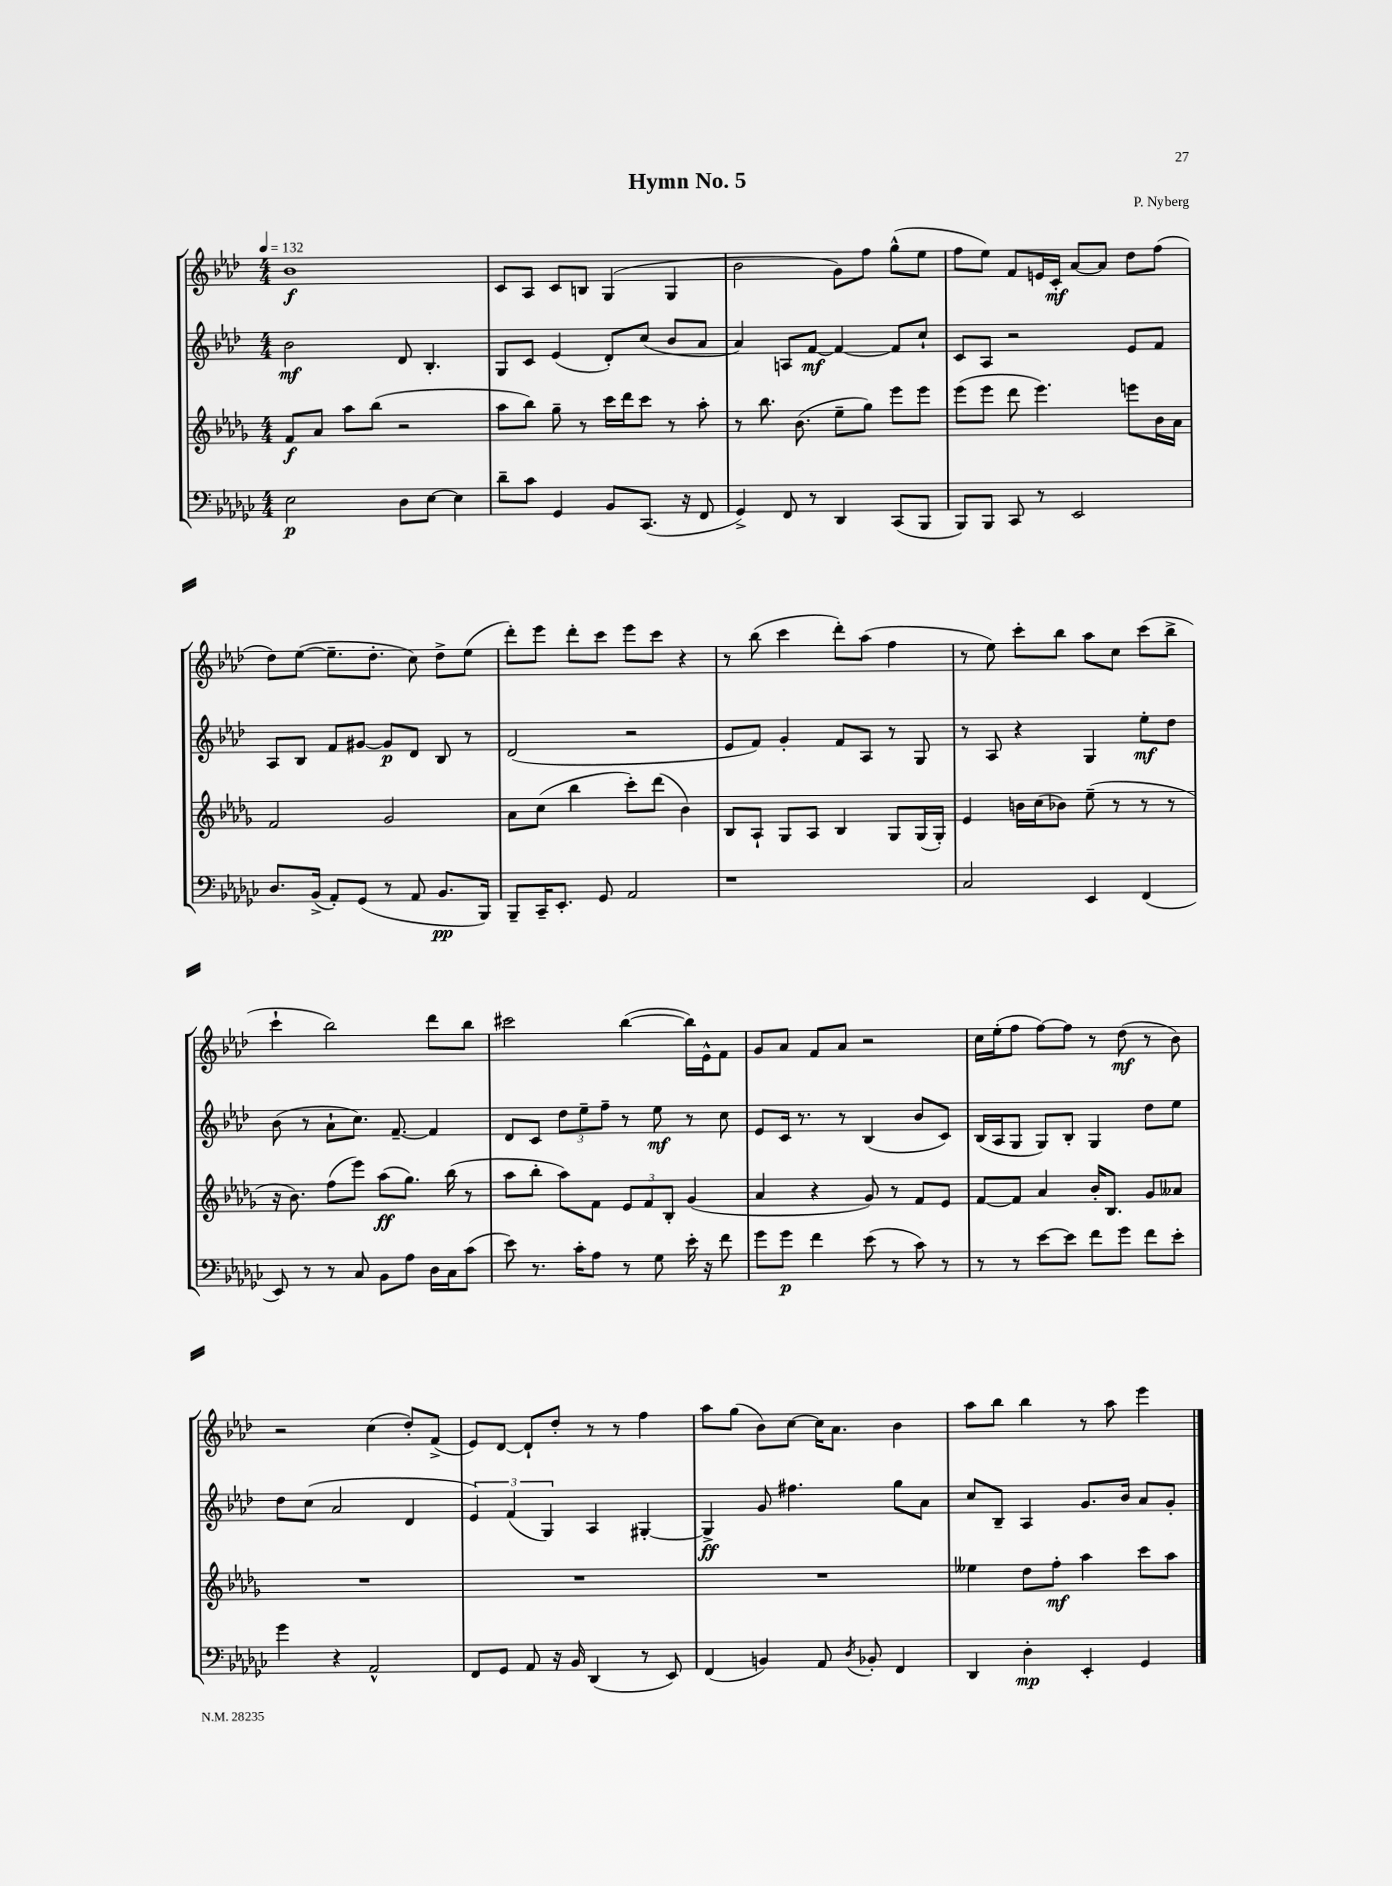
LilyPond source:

\header { title = "Hymn No. 5" composer = "P. Nyberg" }
<<
\new StaffGroup <<
\new Staff = "s0" {
    \clef treble \key aes \major \numericTimeSignature \time 4/4 \tempo 4 = 132
    \autoBeamOff bes'1\f |
    c'8[ aes8] c'8[ b8] g4( g4 |
    bes'2 g'8[) f''8] g''8[-^( ees''8] |
    f''8[ ees''8]) f'8[ e'16 c'16]-.\mf aes'8[~ aes'8] des''8[ f''8]( |
    des''8[) ees''8]~( ees''8.[-- des''8.]-. c''8) des''8[-> ees''8]( |
    des'''8[-.) ees'''8] des'''8[-. c'''8] ees'''8[ c'''8] r4 |
    r8 bes''8( c'''4 des'''8[-.) aes''8]( f''4 |
    r8 ees''8) c'''8[-. bes''8] aes''8[ c''8] c'''8[( bes''8]-> |
    c'''4-! bes''2) des'''8[ bes''8] |
    cis'''2 bes''4~( bes''16[) ees'16-^ f'8] |
    g'8[ aes'8] f'8[ aes'8] r2 |
    c''16[ ees''16-.( f''8] f''8[~) f''8] r8 des''8\mf( r8 bes'8) |
    r2 c''4( des''8[-.) f'8]->( |
    ees'8[) des'8]~ des'8[-! des''8]-. r8 r8 f''4 |
    aes''8[ g''8]( bes'8[) c''8]~ c''16[ aes'8.] bes'4 |
    aes''8[ bes''8] bes''4 r8 aes''8 ees'''4 \bar "|." |
}
\new Staff = "s1" {
    \clef treble \key aes \major \numericTimeSignature \time 4/4
    \autoBeamOff bes'2\mf des'8 bes4.-. |
    g8[ c'8] ees'4( des'8[-.) c''8]( bes'8[ aes'8] |
    aes'4) a8[ f'8]~\mf f'4~ f'8[ c''8]-! |
    c'8[ aes8] r2 ees'8[ f'8] |
    aes8[ bes8] f'8[ gis'8]~ gis'8[\p des'8] bes8 r8 |
    des'2( r2 |
    ees'8[ f'8]) g'4-. f'8[ aes8] r8 g8 |
    r8 aes8 r4 g4 ees''8[-.\mf des''8] |
    bes'8( r8 aes'8[-! c''8.]) f'8.~-- f'4 |
    des'8[ c'8] \tuplet 3/2 { des''8[ ees''8-- f''8]-- } r8 ees''8\mf r8 c''8 |
    ees'8[ c'16] r8. r8 bes4( bes'8[ c'8]) |
    bes16[( aes16 g8] g8[) bes8]-. g4 des''8[ ees''8] |
    des''8[ c''8]( aes'2 des'4 |
    \tuplet 3/2 { ees'4) f'4( g4) } aes4 gis4~-. |
    gis4->\ff g'8 fis''4. g''8[ aes'8] |
    c''8[ bes8]-- aes4 g'8.[ bes'16] aes'8[ g'8]-. \bar "|." |
}
\new Staff = "s2" {
    \clef treble \key des \major \numericTimeSignature \time 4/4
    \autoBeamOff f'8[\f aes'8] aes''8[ bes''8]( r2 |
    aes''8[ bes''8]) ges''8-- r8 c'''16[ des'''16 c'''8] r8 aes''8-. |
    r8 bes''8. bes'8.( ees''8[-- ges''8]) ees'''8[ ees'''8] |
    ees'''8[( ees'''8] des'''8 ees'''4.) e'''8[ bes'16 aes'16] |
    f'2 ges'2 |
    aes'8[ c''8]( bes''4 c'''8[-.) des'''8]( bes'4) |
    bes8[ aes8]-! ges8[ aes8] bes4 ges8[ ges16( ges16]-.) |
    ees'4 b'16[ c''16( bes'8]) ees''8--( r8 r8 r8 |
    r16 bes'8.) f''8[( ees'''8]) aes''8[\ff( ges''8.]) bes''16( r8 |
    aes''8[ bes''8]-. aes''8[) f'8] \tuplet 3/2 { ees'8[ f'8 bes8]-. } ges'4( |
    aes'4 r4 ges'8) r8 f'8[ ees'8] |
    f'8[~ f'8] aes'4 bes'16[-. bes8.] ges'8[ aeses'8] |
    R1 |
    R1 |
    R1 |
    eeses''4 des''8[ f''8]-.\mf aes''4 c'''8[ aes''8] \bar "|." |
}
\new Staff = "s3" {
    \clef bass \key ges \major \numericTimeSignature \time 4/4
    \autoBeamOff ees2\p des8[ ees8]~ ees4 |
    des'8[-- ces'8] ges,4 bes,8[ ces,8.]( r16 f,8 |
    ges,4->) f,8 r8 des,4 ces,8[( bes,,8] |
    bes,,8[) bes,,8] ces,8 r8 ees,2 |
    des8.[ bes,16]->( aes,8[-.) ges,8]( r8 aes,8 bes,8.[\pp bes,,16]) |
    bes,,8[-- ces,16-- ees,8.]-. ges,8 aes,2 |
    r1 |
    ces2 ees,4 f,4( |
    ees,8) r8 r8 ces8 bes,8[ aes8] des16[ ces16 ces'8]( |
    ees'8) r8. ces'16[-. aes8] r8 ges8 ees'16-. r16 f'8 |
    ges'8[ ges'8]\p f'4 ees'8( r8 ces'8) r8 |
    r8 r8 ees'8[~ ees'8] f'8[ ges'8] f'8[ ees'8]-. |
    ges'4 r4 aes,2-^ |
    f,8[ ges,8] aes,8 r16 bes,16 des,4( r8 ees,8) |
    f,4( b,4) aes,8 \acciaccatura { des8 } bes,8-. f,4 |
    des,4 des4-.\mp ees,4-. ges,4 \bar "|." |
}
>>
>>
\layout { \context { \Score \remove "Bar_number_engraver" } }
